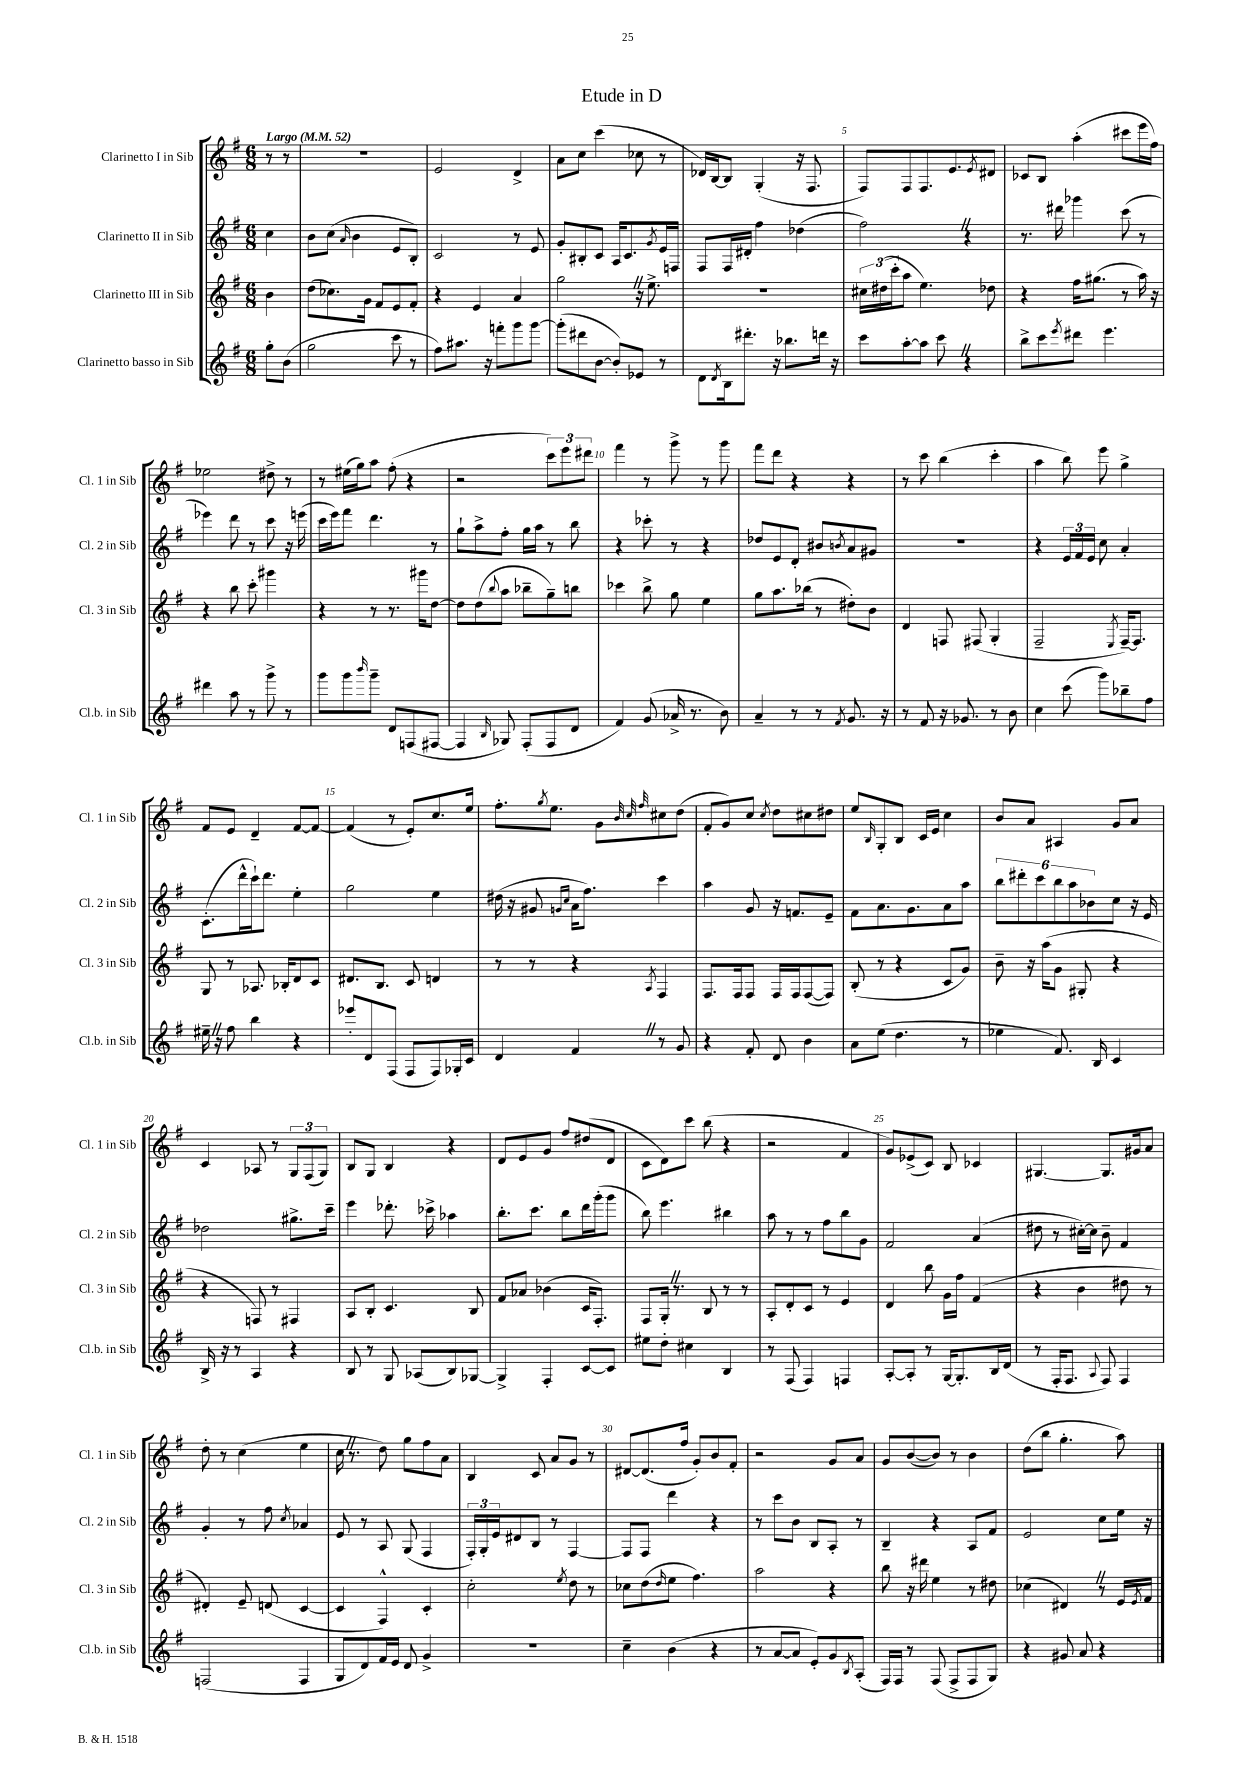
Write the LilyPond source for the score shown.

\header { title = "Etude in D" }
<<
\new StaffGroup <<
\new Staff = "s0" \with { instrumentName = "Clarinetto I in Sib" shortInstrumentName = "Cl. 1 in Sib" } {
    \clef treble \key g \major \numericTimeSignature \time 6/8 \partial 4 \tempo "Largo" 4 = 52
    r8 r8 |
    R2. |
    e'2 d'4-> |
    a'8 c''8 c'''4( ces''8 r8 |
    des'16) b16~ b8 g4-.( r16 fis8. |
    fis8) fis8 fis8. e'8. \acciaccatura { e'8 } dis'8 |
    ces'8 b8 a''4-.( cis'''8 e'''16 fis''16) |
    ees''2 dis''8-> r8 |
    r8 eis''16( g''16) a''8 fis''8-.( r4 |
    r2 \tuplet 3/2 { c'''8) e'''8 dis'''8 } |
    fis'''4 r8 g'''8-> r8 g'''8 |
    fis'''8 d'''8 r4 r4 |
    r8 c'''8 b''4( c'''4-. |
    a''4 b''8) e'''8 g''4-> |
    fis'8 e'8 d'4-- fis'8~ fis'8~ |
    fis'4( r8 e'8-.) c''8. e''16 |
    fis''8.-. \acciaccatura { g''8 } e''8. g'8 \grace { b'32 c''32 fis''32 } cis''8 d''8( |
    fis'8-. g'8) c''8 \acciaccatura { c''8 } d''8 cis''8 dis''8 |
    e''8 \grace { b16 } g8-. b8 c'16 e'16 c''4 |
    b'8 a'8 ais4 g'8 a'8 |
    c'4 aes8 r8 \tuplet 3/2 { g8 fis8( g8) } |
    b8 g8 b4 r4 |
    d'8 e'8 g'8 fis''8 dis''8( d'8 |
    c'8 d'8) c'''8 b''8( r4 |
    r2 fis'4 |
    g'8) ees'8->( c'8) b8 ces'4 |
    gis4.~ gis8. gis'16 a'8 |
    d''8-. r8 c''4( e''4 |
    c''16 \once \override BreathingSign.text = \markup { \musicglyph "scripts.caesura.straight" } \breathe r8. d''8) g''8 fis''8 a'8 |
    b4 c'8 a'8 g'8 r8 |
    dis'8~ dis'8.( fis''16 g'8-.) b'8 fis'8-. |
    r2 g'8 a'8 |
    g'8 b'8~( b'8) r8 b'4 |
    d''8( b''8 g''4.-. a''8) \bar "|." |
}
\new Staff = "s1" \with { instrumentName = "Clarinetto II in Sib" shortInstrumentName = "Cl. 2 in Sib" } {
    \clef treble \key g \major \numericTimeSignature \time 6/8 \partial 4
    c''4 |
    b'8 c''8( \grace { a'16 } b'4 e'8 b8-.) |
    c'2 r8 e'8 |
    g'8-. bis8-. c'8 a16 c'8. \acciaccatura { g'8 } e'16 f16 |
    fis8 fis16 dis'16-. fis''4 des''4( |
    fis''2) \once \override BreathingSign.text = \markup { \musicglyph "scripts.caesura.straight" } \breathe r4 |
    r8. dis'''16 ges'''4 c'''8( r8 |
    ees'''4) d'''8 r8 c'''8 r16 e'''16( |
    c'''16 e'''16) fis'''8 d'''4. r8 |
    g''8-! a''8-> fis''8-. g''16 a''16 r8 b''8 |
    r4 ces'''8-. r8 r4 |
    des''8 e'8 d'8-. bis'8 \acciaccatura { b'8 } a'8 gis'8 |
    R2. |
    r4 \tuplet 3/2 { e'16 fis'16 e'16 } c''8 a'4-. |
    c'8.-.( d'''16-^ c'''16-!) d'''8. e''4-. |
    g''2 e''4 |
    dis''16( r16 gis'8 \grace { g'16 c''16 } a'16 fis''8.) c'''4 |
    a''4 g'8 r16 f'8. e'8-- |
    fis'8 a'8. g'8. a'8 a''8 |
    \tuplet 6/4 { b''8 dis'''8-. c'''8 b''8 a''8 bes'8 } c''8 r16 e'16 |
    des''2 gis''8.-> c'''16-- |
    e'''4 des'''8.-. ces'''16-> aes''4 |
    b''8.-. c'''8. b''8 d'''16 g'''16-.( g'''8 |
    b''8) e'''4. bis''4 |
    a''8 r8 r8 fis''8 b''8 g'8 |
    fis'2 a'4( |
    dis''8 r8 cis''16~-.) cis''16 b'8-- fis'4 |
    g'4-. r8 fis''8 \acciaccatura { c''8 } aes'4 |
    e'8 r8 a8 g8( fis4 |
    \tuplet 3/2 { fis16-.) g16-. e'16 } dis'8 b8 r8 fis4~ |
    fis8 fis8 d'''4 r4 |
    r8 c'''8 b'8 b8 a8-. r8 |
    b4-- r4 a8 fis'8 |
    e'2 c''8 e''16 r16 \bar "|." |
}
\new Staff = "s2" \with { instrumentName = "Clarinetto III in Sib" shortInstrumentName = "Cl. 3 in Sib" } {
    \clef treble \key g \major \numericTimeSignature \time 6/8 \partial 4
    b'4 |
    d''8( ces''8.) g'16 fis'8 e'8 fis'8-. |
    r4 e'4 a'4 |
    g''2 \once \override BreathingSign.text = \markup { \musicglyph "scripts.caesura.straight" } \breathe r16 e''8.-> |
    R2. |
    \tuplet 3/2 { cis''16 dis''16( c'''16-. } a''8 e''4.) des''8 |
    r4 fis''16 gis''8.( r8 a''16) r16 |
    r4 b''8 c'''8-. gis'''4 |
    r4 r8 r8. gis'''16 d''8~ |
    d''8 d''8( \appoggiatura { b''8 } a''8 bes''8-- g''8--) b''8 |
    ces'''4 b''8-> g''8 e''4 |
    g''8 a''8. bes''16( r8 dis''8-.) b'8 |
    d'4 f8 fis8( g4-. |
    fis2-- \acciaccatura { e8 } fis16~--) fis8. |
    g8 r8 aes8. bes16-. d'8 c'8 |
    dis'8. b8. c'8 d'4 |
    r8 r8 r4 \acciaccatura { a8 } fis4 |
    fis8. fis16 fis8 fis16 fis16 fis8~( fis8) |
    b8-.( r8 r4 c'8 g'8) |
    b'8-- r16 a''16( g'8 gis8-. r4 |
    r4 f8) r8 fis4 |
    a8 b8-. c'4. b8 |
    fis'8 aes'8 bes'4( c'16 fis8.-.) |
    fis8 g16-. \once \override BreathingSign.text = \markup { \musicglyph "scripts.caesura.straight" } \breathe r8. b8 r8 r8 |
    a8-. d'8-. c'8 r8 e'4 |
    d'4 b''8 g'16 fis''16 fis'4( |
    r4 b'4 dis''8 r8 |
    dis'4-.) e'8-- d'8( c'4~ |
    c'4 fis4-^) c'4-. |
    c''2-. \acciaccatura { e''8 } d''8 r8 |
    ces''8 d''8( \grace { d''16 } e''8 fis''4.) |
    a''2 r4 |
    b''8 r16 dis'''16 e''4 r8 dis''8 |
    ces''4( dis'4) \once \override BreathingSign.text = \markup { \musicglyph "scripts.caesura.straight" } \breathe r8 e'16 \acciaccatura { e'8 } fis'16 \bar "|." |
}
\new Staff = "s3" \with { instrumentName = "Clarinetto basso in Sib" shortInstrumentName = "Cl.b. in Sib" } {
    \clef treble \key g \major \numericTimeSignature \time 6/8 \partial 4
    g''8-. b'8( |
    g''2 c'''8 r8 |
    fis''8) ais''8. r16 f'''8-. g'''8 g'''8~ |
    g'''8-.( dis'''8 b'8~ b'8-.) ees'8 r8 |
    d'8 \acciaccatura { d'8 } b16 dis'''8.-. r16 bes''8. d'''16 r16 |
    c'''8 a''8~-. a''8 c'''8 \once \override BreathingSign.text = \markup { \musicglyph "scripts.caesura.straight" } \breathe r4 |
    b''8-> c'''8 \acciaccatura { e'''8 } dis'''8 e'''4. |
    dis'''4 a''8 r8 g'''8-> r8 |
    g'''8 g'''8 \grace { b'''16 } g'''8-- d'8 f8( fis8~ |
    fis4 \grace { b16 } ges8) fis8-.( fis8 d'8 |
    fis'4) g'8( aes'16-> r8. b'8) |
    a'4-- r8 r8 \acciaccatura { fis'8 } g'8. r16 |
    r8 fis'8 r16 ges'8. r8 b'8 |
    c''4 c'''8( g'''8) bes''8-- fis''8 |
    eis''16-- \once \override BreathingSign.text = \markup { \musicglyph "scripts.caesura.straight" } \breathe r16 fis''8 b''4 r4 |
    ees'''8-. d'8 fis8( fis8 fis8) ges16-. c'16 |
    d'4 fis'4 \once \override BreathingSign.text = \markup { \musicglyph "scripts.caesura.straight" } \breathe r8 g'8 |
    r4 fis'8-. d'8 b'4 |
    a'8 e''8( d''4. r8 |
    ees''4 fis'8.) b16 c'4 |
    b16-> r16 r8 a4 r4 |
    b8 r8 g8 aes8( b8) ges8~ |
    ges4-> fis4-. c'8~ c'8 |
    eis''8 d''8-. cis''4 b4 |
    r8 fis8( fis4) f4 |
    a8~-. a8-. r8 g16~ g8.-. b16 d'16( |
    r8 fis16-. fis8. \appoggiatura { a8 } fis8) fis4 |
    f2( f4 |
    g8 d'8) fis'16 e'16 d'8 g'4-> |
    R2. |
    c''4-- b'4( r4 |
    r8 a'8~ a'8 e'8-.) g'8 \acciaccatura { b8 } a8-.( |
    fis16) fis16 r8 fis8( fis8-> fis8 g8) |
    r4 gis'8 a'8 r4 \bar "|." |
}
>>
>>
\layout { \context { \Score \override BarNumber.break-visibility = ##(#f #t #t) barNumberVisibility = #(every-nth-bar-number-visible 5) } }
